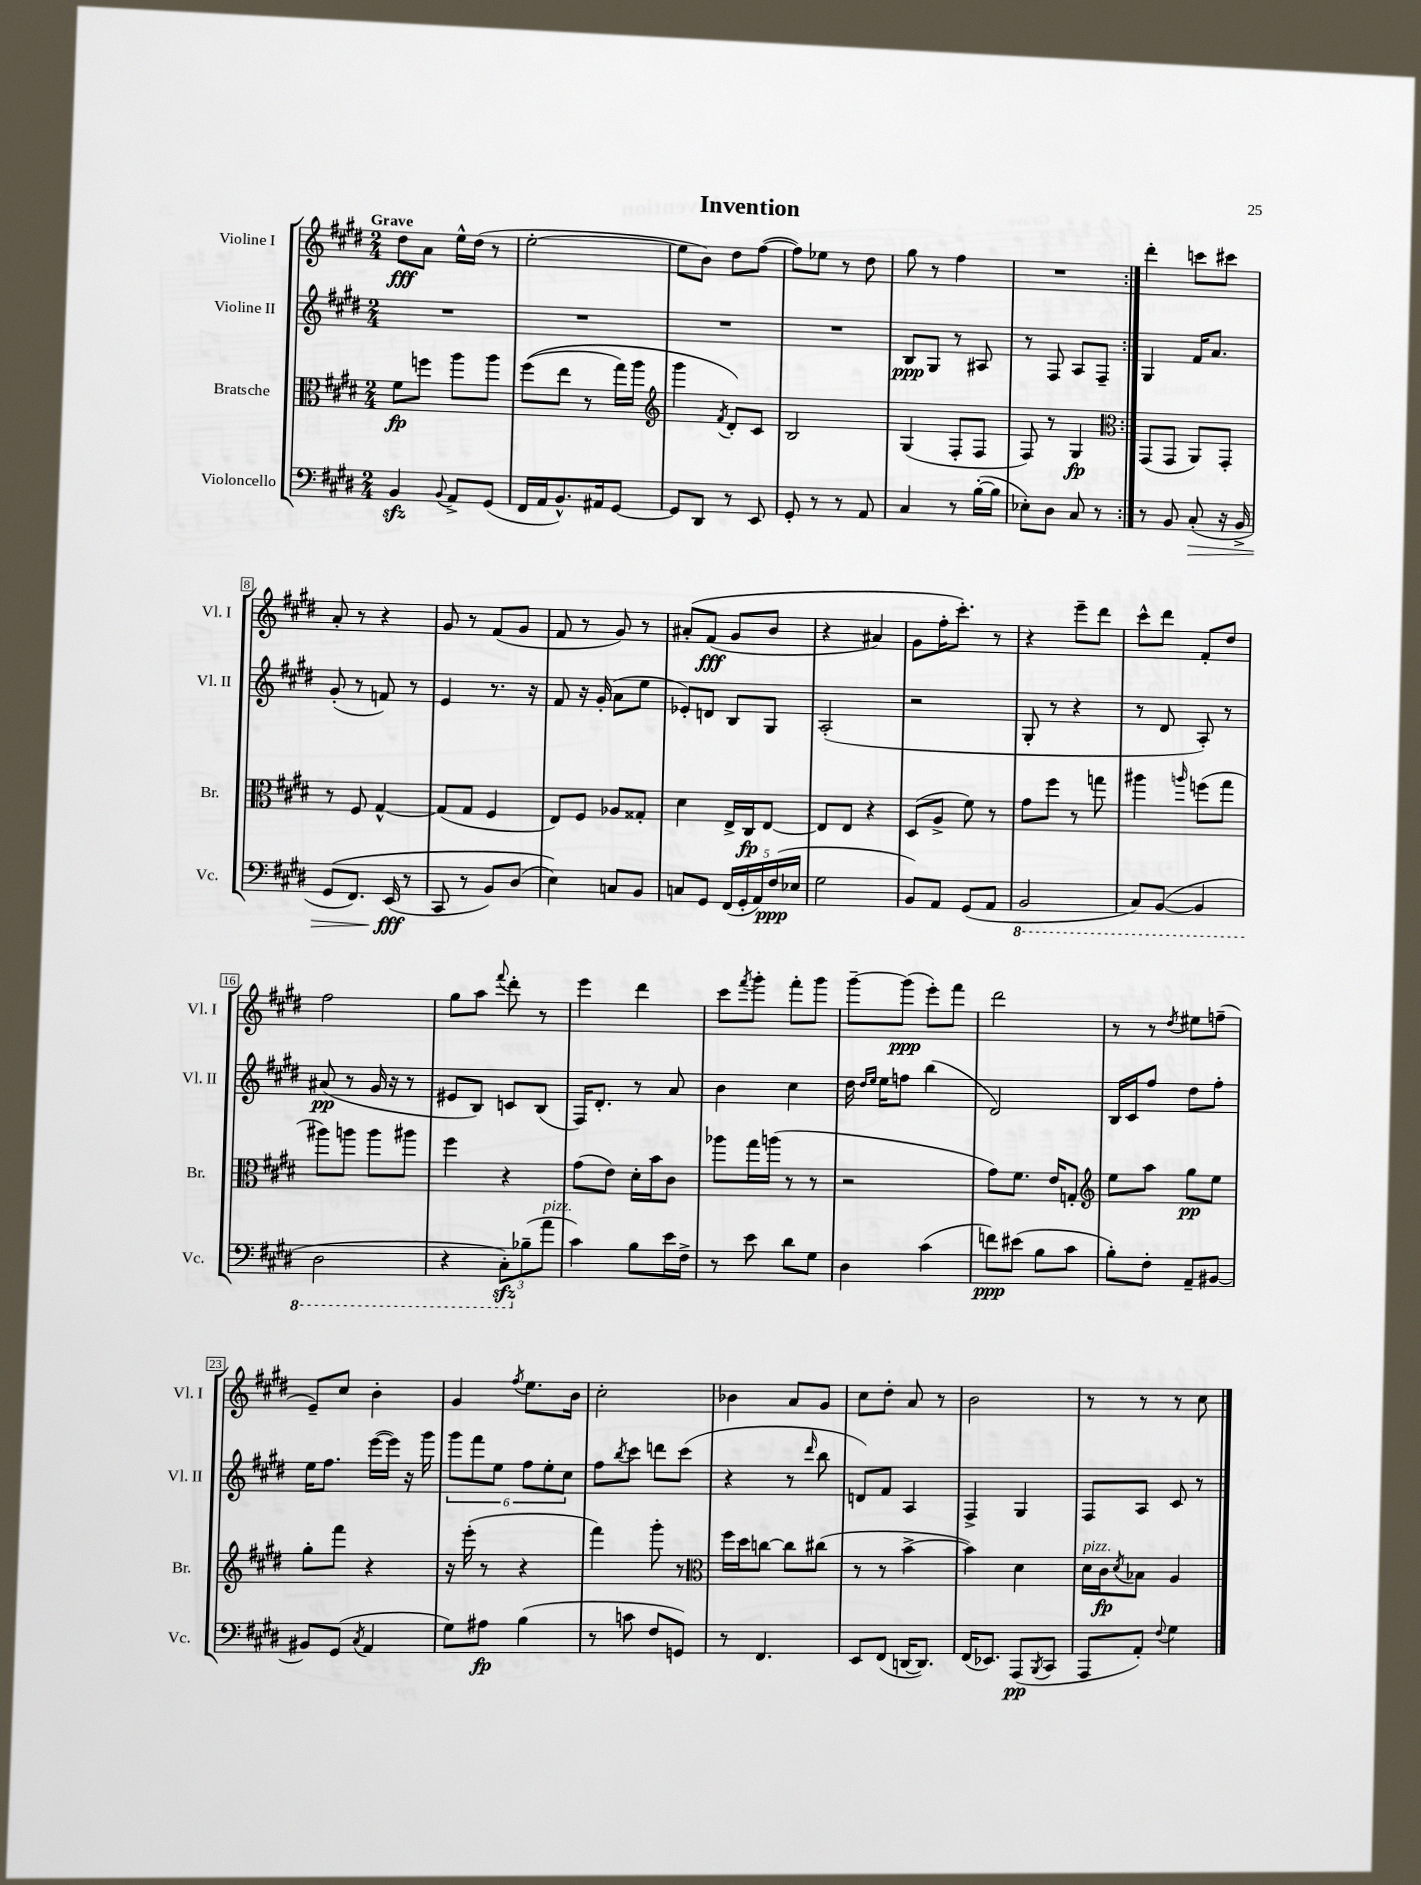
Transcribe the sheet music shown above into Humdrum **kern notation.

**kern	**kern	**kern	**kern
*staff4	*staff3	*staff2	*staff1
*clefF4	*clefC3	*clefG2	*clefG2
*k[f#c#g#d#]	*k[f#c#g#d#]	*k[f#c#g#d#]	*k[f#c#g#d#]
*M2/4	*M2/4	*M2/4	*M2/4
4BB	8f#	2r	8dd#
.	8ff	.	8a
8qqBB	.	.	.
8AA^	8aa	.	16ee^^
.	.	.	(16dd#
(8GG#	8aa	.	8r
=	=	=	=
16FF#	&((8ff#	2r	[2ee'
16AA	.	.	.
8.BB^^)	8ee	.	.
.	8r	.	.
16AA#	.	.	.
[8GG#	16gg#)	.	.
.	16aa	.	.
=	=	=	=
*	*clefG2	*	*
8GG#]	4ggg#	2r	8ee]
8DD#	.	.	8b)
.	8qf#	.	.
8r	8d#'&)	.	8dd#
8EE	8c#	.	([8ff#
=	=	=	=
8GG#'	2B	2r	8ff#])
8r	.	.	8ee-
8r	.	.	8r
8AA	.	.	8dd#
=	=	=	=
4C#	(4G#	8B	8gg#
.	.	8G#	8r
8r	8F#'	8r	4ff#
([16B'	8F#	8A#	.
16B]	.	.	.
=	=	=	=
8E-')	8F#)	8r	2r
8D#	8r	8F#	.
8C#	4G#	8A	.
8r	.	8F#~	.
=:|!	=:|!	=:|!	=:|!
*	*clefC3	*	*
8r	(8GG#	4G#	4ddd#'
8BB	8GG#	.	.
(8C#'	8AA)	16f#	8ccc
.	.	8.a	.
16r	8GG#'	.	8ccc#
16BB^	.	.	.
=	=	=	=
&(8GG#	8r	(8g#'	8a'
8.FF#)	8F#	8r	8r
.	[4G#^^	8f)	4r
(16EE	.	.	.
8r	.	8r	.
=	=	=	=
8CC#	(8G#]	4e	8g#
8r	8G#	.	8r
8BB)	4F#	8.r	(8f#
(8D#	.	.	8g#
.	.	16r	.
=	=	=	=
4E)&)	8E)	8f#	8f#
.	8F#	16r	8r
.	.	(16g#'	.
8C	8A-	8a	8g#)
8BB	8G##'	8ee	8r
=	=	=	=
8C	4d#	8e-')	&(8a#'
8GG#	.	8d	(8f#
(20FF#	16E^	8B	8g#
20GG#'	.	.	.
.	16C#	.	.
20AA)	.	.	.
.	[8E	8G#	8b
(20F#	.	.	.
20E-	.	.	.
=	=	=	=
2G#	8E]	(2A'	4r
.	8E	.	.
.	4r	.	4a#)
=	=	=	=
8BB)	(8D#	2r	8g#
8AA	8A^	.	16ff#'
.	.	.	8.ccc#'&)
(8GG#	8f#)	.	.
8AA	8r	.	8r
=	=	=	=
2BBB	8g#	8G#'	4r
.	8ff#	8r	.
.	8r	4r	8eee~
.	8gg	.	8ddd#
=	=	=	=
8CC#)	4aa#	8r	8ccc#^^
([8BBB	.	8d#	8ddd#
.	16qqaa	.	.
4BBB]	(8ff	8A')	8f#'
.	8gg#	8r	8dd#
=	=	=	=
2DD#	8aa#)	(8a#	2ff#
.	8aa	8r	.
.	8aa	16g#	.
.	.	16r	.
.	8aa#	8r	.
=	=	=	=
4r	4ff#	8e#	8gg#
.	.	8B)	8aa
.	.	.	8qqfff#
12CC#')	4r	8c	8ddd#'
(12B-~	.	.	.
.	.	(8B	8r
12a	.	.	.
=	=	=	=
4c#)	(8g#	16F#)	4eee
.	.	8.d#'	.
.	8e)	.	.
8B	16d#'	8r	4ddd#
.	16b	.	.
16e	8c#	8a	.
16F#^	.	.	.
=	=	=	=
8r	8aa-	4b	8ccc#
.	.	.	8qfff#
8e	16gg#	.	8ggg#'
.	(16aa	.	.
8d#	8r	4cc#	8fff#'
8G#	8r	.	8ggg#
=	=	=	=
4D#	2r	16dd#	[8ggg#~
.	.	16qqdd#	.
.	.	16qqee	.
.	.	16ee	.
.	.	8ff	(8ggg#]
(4c#	.	(4bb	8eee')
.	.	.	8fff#
=	=	=	=
8f)	8g#)	2d#)	2ddd#
(8e#	8.f#	.	.
8B	.	.	.
.	16e	.	.
8c#	8G'	.	.
=	=	=	=
*	*clefG2	*	*
8B')	8ee	16B	8r
.	.	16c#	.
8F#'	8aa	8ff#	8r
.	.	.	8qdd#
8AA~	8gg#	8dd#	8ee#
[8BB#	8ee	8ff#'	(8ff~
=	=	=	=
8BB#]	8gg#'	16ee	8e~)
.	.	8.ff#	.
(8GG#	8fff#	.	8cc#
8qC#	.	.	.
4AA	4r	([16eee	4b'
.	.	16eee])	.
.	.	16r	.
.	.	16ggg#	.
=	=	=	=
8G#)	16r	12ggg#	4g#
.	(16eee'	.	.
.	.	12fff#	.
8A#	8r	.	.
.	.	12ee	.
.	.	.	8qff#
(4B	4r	12ff#	8.ee
.	.	12ee'	.
.	.	12cc#	.
.	.	.	16b
=	=	=	=
8r	4fff#)	8ff#	2cc#'
.	.	8qbb	.
8c	.	8ccc#	.
8F#	8ggg#'	8ddd	.
8GG)	8r	(8ccc#	.
=	=	=	=
*	*clefC3	*	*
8r	16ff#	4r	4b-
.	16dd#	.	.
4.FF#	[8cc	.	.
.	8cc]	8r	8a
.	.	16qqddd#	.
.	(8cc#	8bb	8g#
=	=	=	=
8EE	8r	8d)	8cc#
(8FF#	8r	8f#	8dd#'
[16DD	[4b^	4A	8a
8.DD])	.	.	.
.	.	.	8r
=	=	=	=
(16FF#	4b])	4F#^	2b
8.EE-)	.	.	.
(8AAA	4d#	4G#	.
8qBBB	.	.	.
8CC#	.	.	.
=	=	=	=
8AAA	16d#	8F#	8r
.	16c#	.	.
.	8qd#	.	.
8AA')	8B-	8A	8r
8qqF#	.	.	.
4G#	4A	8c#	8r
.	.	8r	8cc#
==	==	==	==
*-	*-	*-	*-
